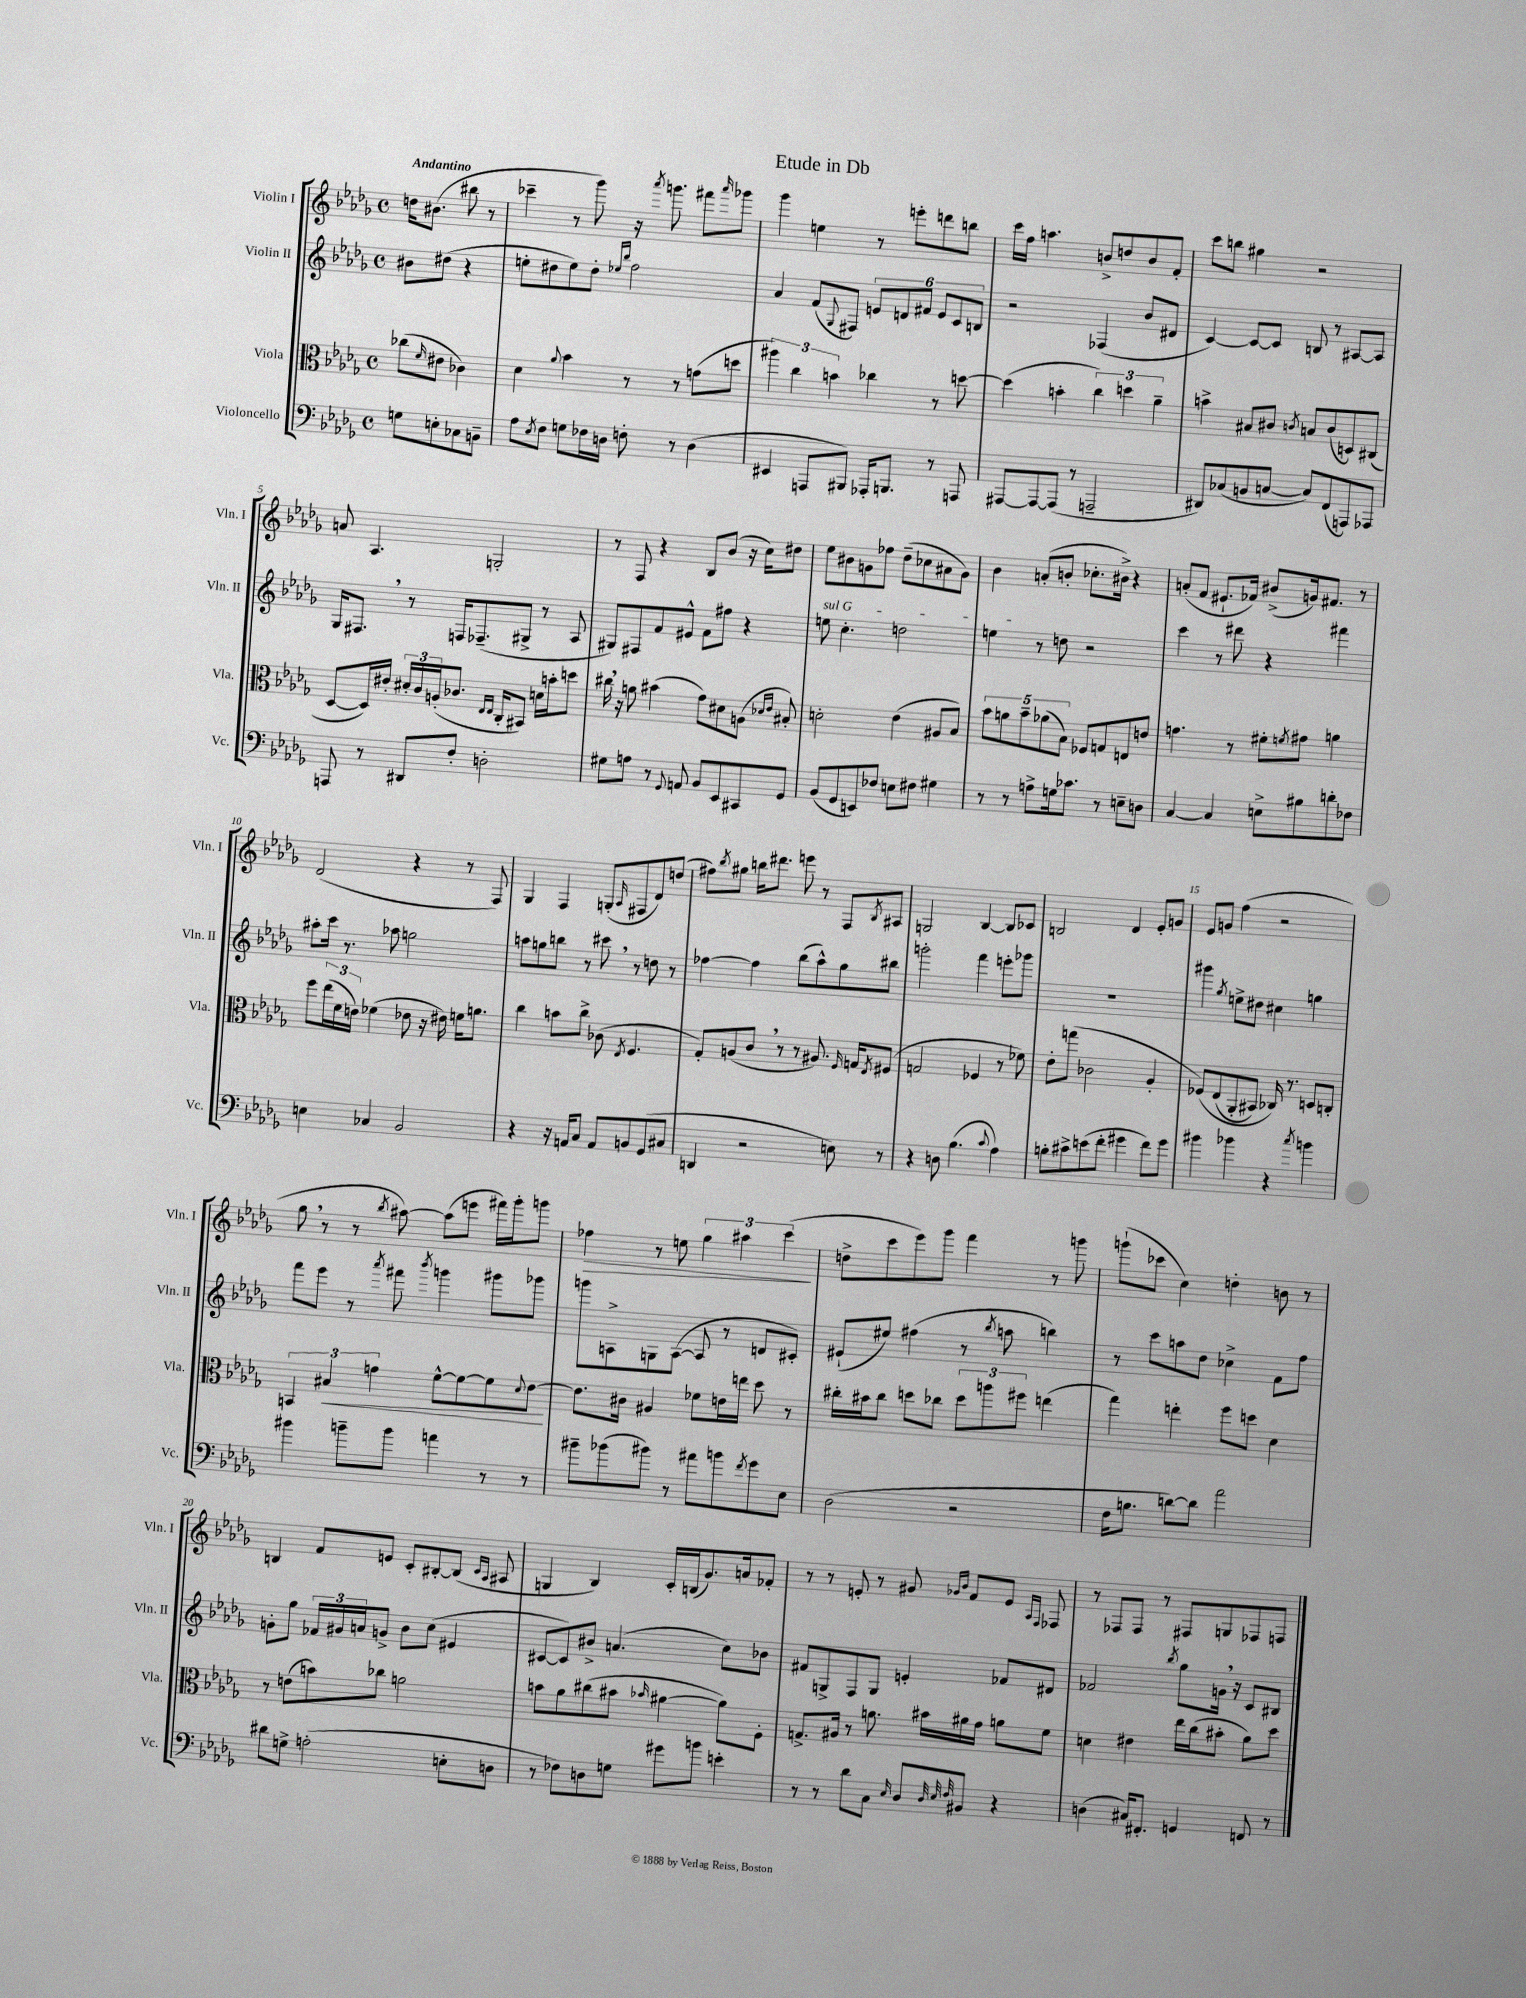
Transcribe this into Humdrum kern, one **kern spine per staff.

**kern	**kern	**kern	**kern
*staff4	*staff3	*staff2	*staff1
*clefF4	*clefC3	*clefG2	*clefG2
*k[b-e-a-d-g-]	*k[b-e-a-d-g-]	*k[b-e-a-d-g-]	*k[b-e-a-d-g-]
*M4/4	*M4/4	*M4/4	*M4/4
*met(c)	*met(c)	*met(c)	*met(c)
8G	(8cc-	8b#	16dd
.	.	.	(8.b#
.	16qqf	.	.
8E'	8e#	(8dd#	.
8C-	4c-)	4r	8bb#
8BB~	.	.	8r
=	=	=	=
8A-	4d-	8ee'	4ccc-~
8qE-	.	.	.
8F	.	8dd#	.
.	8qqa-	.	.
8G	4b-	8ee)	8r
16F-	.	8dd#'	8ggg-)
16D	.	.	.
.	.	16qqee-	.
.	.	16qqbb-	.
8F'	8r	2ff	16r
.	.	.	8qaaa-
.	.	.	8.ggg
8r	8r	.	.
(4D	(8g	.	8fff#
.	.	.	16qqaaa-
.	8dd	.	8ggg-
=	=	=	=
4EE#	6aa#)	4a-	4ggg-
.	6cc	.	.
8AAA	.	(8f	4ee
.	6b	.	.
.	.	8qqG-	.
8BBB#)	.	8F#)	.
16AAA-'	4cc-	12e	8r
8.BBB	.	.	.
.	.	12d	.
.	.	.	8eee'
.	.	12f#	.
8r	8r	12e	8ddd
.	.	12c	.
8AAA	[8dd	.	8bb
.	.	12B	.
=	=	=	=
[8AAA#	(4dd]	2r	16ccc
.	.	.	16ff
8AAA#_	.	.	4.aa
(8AAA#]	4b'	.	.
8r	.	.	.
2AAA~	6cc)	(4F-	8b^
.	.	.	8dd
.	6dd	.	.
.	.	8b-	8b
.	6a-~	.	.
.	.	8d#	8f'
=	=	=	=
8DD#)	4b^	[4c)	8ccc
(8C-	.	.	8bb
8BB	8B#	8c_	4gg#
[8C	8c#	8c]	.
.	8qc	.	.
8C])	8B	8B	2r
(8FF	(8c	8r	.
8AAA)	8D)	[8A#	.
8AAA-	(8C#	8A#]	.
=	=	=	=
8AAA	[8D-	16G-	8a
.	.	8.F#	.
8r	16D-])	.	4.A-
.	16e#'	.	.
8DD#	24d#'	8r	.
.	24c	.	.
.	(24A'	.	.
8F'	8.c-	16F	.
.	.	(8.F-~	.
2D'	.	.	2G'
.	16qqE-	.	.
.	16qqE-	.	.
.	16C'	.	.
.	8BB#)	8G#^	.
.	16d	8r	.
.	16b'	.	.
.	8dd	8A-	.
=	=	=	=
8G#	16cc#	8G#)	8r
.	16r	.	.
8A	8a	8F#	8F
8r	(4b#	8f	4r
8qqGG-	.	.	.
8AA	.	8e#^^	.
8BB-	8g-)	8f	8B-
8EE-	8d#	8ff#	(8b-
8CC#	(8A	4r	16r
.	.	.	16cc)
.	16qqd-	.	.
.	16qqe-	.	.
8GG-	8B#')	.	8dd#
=	=	=	=
(8BB-	2d'	8ee	8ee-
8GG-	.	4.cc'	8b#
8EE)	.	.	8g
8F-	.	.	8ff-
8E	(4e-	2dd	(8dd-~
8F#	.	.	8cc-
4G#	8A#	.	8a#
.	8B-)	.	8g)
=	=	=	=
8r	10b-	4ee	4b-
.	10a	.	.
8r	.	.	.
.	10b-~	.	.
8A^	.	8r	(8a'
.	(10a-	.	.
16G	.	8dd	8b'
.	10B-)	.	.
8.c-	.	.	.
.	8F-	2r	8.cc-'
8r	8G	.	.
.	.	.	16b#^)
8E~	8E	.	4r
8D	8e	.	.
=	=	=	=
[4C	4.g	4ccc	(8a'
.	.	.	8f
4C]	.	8r	8.e#`
.	8r	8ddd#	.
.	.	.	16f-)
8E^	8f#'	4r	(8b#^
.	8qf	.	.
8B#	8g#	.	16g)
.	.	.	8.f#
8d'	4a	4fff#	.
8F-	.	.	8r
=	=	=	=
4E	8ff	8aa#'	(2d-
.	(24ee-	16ccc	.
.	24f	.	.
.	.	8.r	.
.	24e)	.	.
4C-	(4f-	.	.
.	.	8aa-	.
2BB-	8e-	2gg	4r
.	16r	.	.
.	16e#)	.	.
.	16f	.	8r
.	8.a	.	.
.	.	.	8F)
=	=	=	=
4r	4cc	8aa	4G-
.	.	8gg	.
16r	8b	8bb	4F
16AA	.	.	.
8C	8cc^	8r	.
8AA	(8c-	8ccc#	(8G'
.	8qE-	.	16qqA-
8BB	4.F	8r	8F#
(8GG-	.	8dd	8d-)
8C#	.	8r	(8dd
=	=	=	=
4DD	8G-')	[4ff-	8ff#)
.	.	.	8qbb-
.	(8A	.	8gg#
2r	8c	4ff-]	16bb
.	.	.	8.ddd#
.	8r	.	.
.	8r	(8bb-	8eee
.	8.A#)	8aa-^^)	8r
8E)	.	8gg-	8F
.	16qqF	.	.
.	16G	.	.
.	8qE-	.	8qB-
8r	(8F#	8bb#	8A#
=	=	=	=
4r	2G	2ggg'	2G
8D	.	.	.
(4.B-	.	.	.
.	4F-	4fff	[4B-
8qqc	.	.	.
4A-)	8r	8eee'	8B-]
.	8f-)	8ggg-	8c-
=	=	=	=
8B'	8e-'	1r	2B
8c#^	(8gg	.	.
(8e	2c-	.	.
8f'	.	.	.
4g#	.	.	4d-
8f)	4A-'	.	8e-'
8g#	.	.	8g
=	=	=	=
4b#	&(8F-)	4ggg#	8e-
.	(8E-	.	8g
.	.	8qgg-	.
4b-	8AA-'	8ee^	(4ff
.	8BB#)	8dd#	.
4r	16C-&)	4cc#	2r
.	8.r	.	.
8qcc	.	.	.
4b	8D	4gg	.
.	8C'	.	.
=	=	=	=
4b#	6BB	8fff	8gg-
.	.	8eee-	8r
.	6B#	.	.
8b~	.	8r	8r
.	6g	.	.
.	.	8qaaa-	8qbb-
8b	.	8fff#	[8aa#)
.	.	8qbbb-	.
4a	[8f^^	4ggg	(8aa#]
.	8f_	.	8eee
8r	8f]	8ggg#	16fff#)
.	.	.	16ggg-'
.	8qqd-	.	.
8r	[8e-	8ggg-	8ggg
=	=	=	=
8b#~	8.e-]	8ggg	4ff-
(8b-	.	8A^	.
.	16c#	.	.
8b#)	4A#	8G	8r
8r	.	([8A	8ee
8a#	8f-	8A]	6gg-
8b	16e	8r	.
.	.	.	6aa#
.	16ee	.	.
8qf	.	.	.
8g-	8dd-	8d	.
.	.	.	(6ccc
8E-	8r	8c#')	.
=	=	=	=
(2D-	16cc#'	(8e#`	8dd^
.	16b#	.	.
.	8cc#	8ee#)	8ccc
.	8dd	(4ff#	8eee-)
.	8cc-	.	8ggg-
2r	12dd	8r	4fff
.	12aa	.	.
.	.	8qbb-	.
.	.	8aa	.
.	12ff#	.	.
.	(4ee	4bb)	8r
.	.	.	8ggg
=	=	=	=
16F	4gg-)	8r	(8ggg`
8.B	.	.	.
.	.	8ccc	8ccc-
[8d)	4ee'	8aa	4cc)
8d]	.	8dd-	.
2a-	8ff	4cc-^	4dd'
.	8dd	.	.
.	4d-	8f	8b
.	.	8ff	8r
=	=	=	=
8d#	8r	8g'	4B
8G^	(8e	8gg-	.
(2A'	8b)	24f-	8f
.	.	24g#	.
.	.	24a	.
.	8cc-	8g^	8e
.	2a	8b-	8c'
.	.	(8cc	[8B#'
8E'	.	4e#	(8B#]
.	.	.	16qqc
.	.	.	16qqA-
8D	.	.	8A#
=	=	=	=
8r	8b	[8c#	4G
8F-)	8a-	8c#])	.
8D	(8cc#	8b#^	4B-)
8G	8b#	(4.a	.
.	16qqb-	.	.
8g#	[4a#	.	16c'
.	.	.	(16B
8b	.	.	8.g-)
4e'	8a#])	8cc)	.
.	.	.	16a
.	8F'	8b-	8f-'
=	=	=	=
8r	8.G^	8f#	8r
8r	.	8G^	8r
.	16A#	.	.
8d-	8r	8F	8e'
8C	8.a	8G	8r
16qqE-	.	.	.
8D-	.	4e'	8g#
.	16b#	.	.
32qqD-	.	.	.
32qqE-	.	.	16qqg-
32qqF	.	.	16qqb-
8BB#	16a#	.	8f
.	16g-	.	.
4r	8a	8f-	8e
.	.	.	16qqA-
.	.	.	16qqF
.	8f	8d#	8F-
=	=	=	=
(4D	4d	2f-	8r
.	.	.	8F-
16C#)	4e#	.	8F-
8.FF#'	.	.	.
.	.	.	8r
.	.	8qbb-	.
4GG	16ee-	8gg-	8F#
.	(16cc	.	.
.	8b#'	16g	8G
.	.	16r	.
8FF	8a-)	8c	8F-
8r	8dd-	8B#	8F
==	==	==	==
*-	*-	*-	*-
